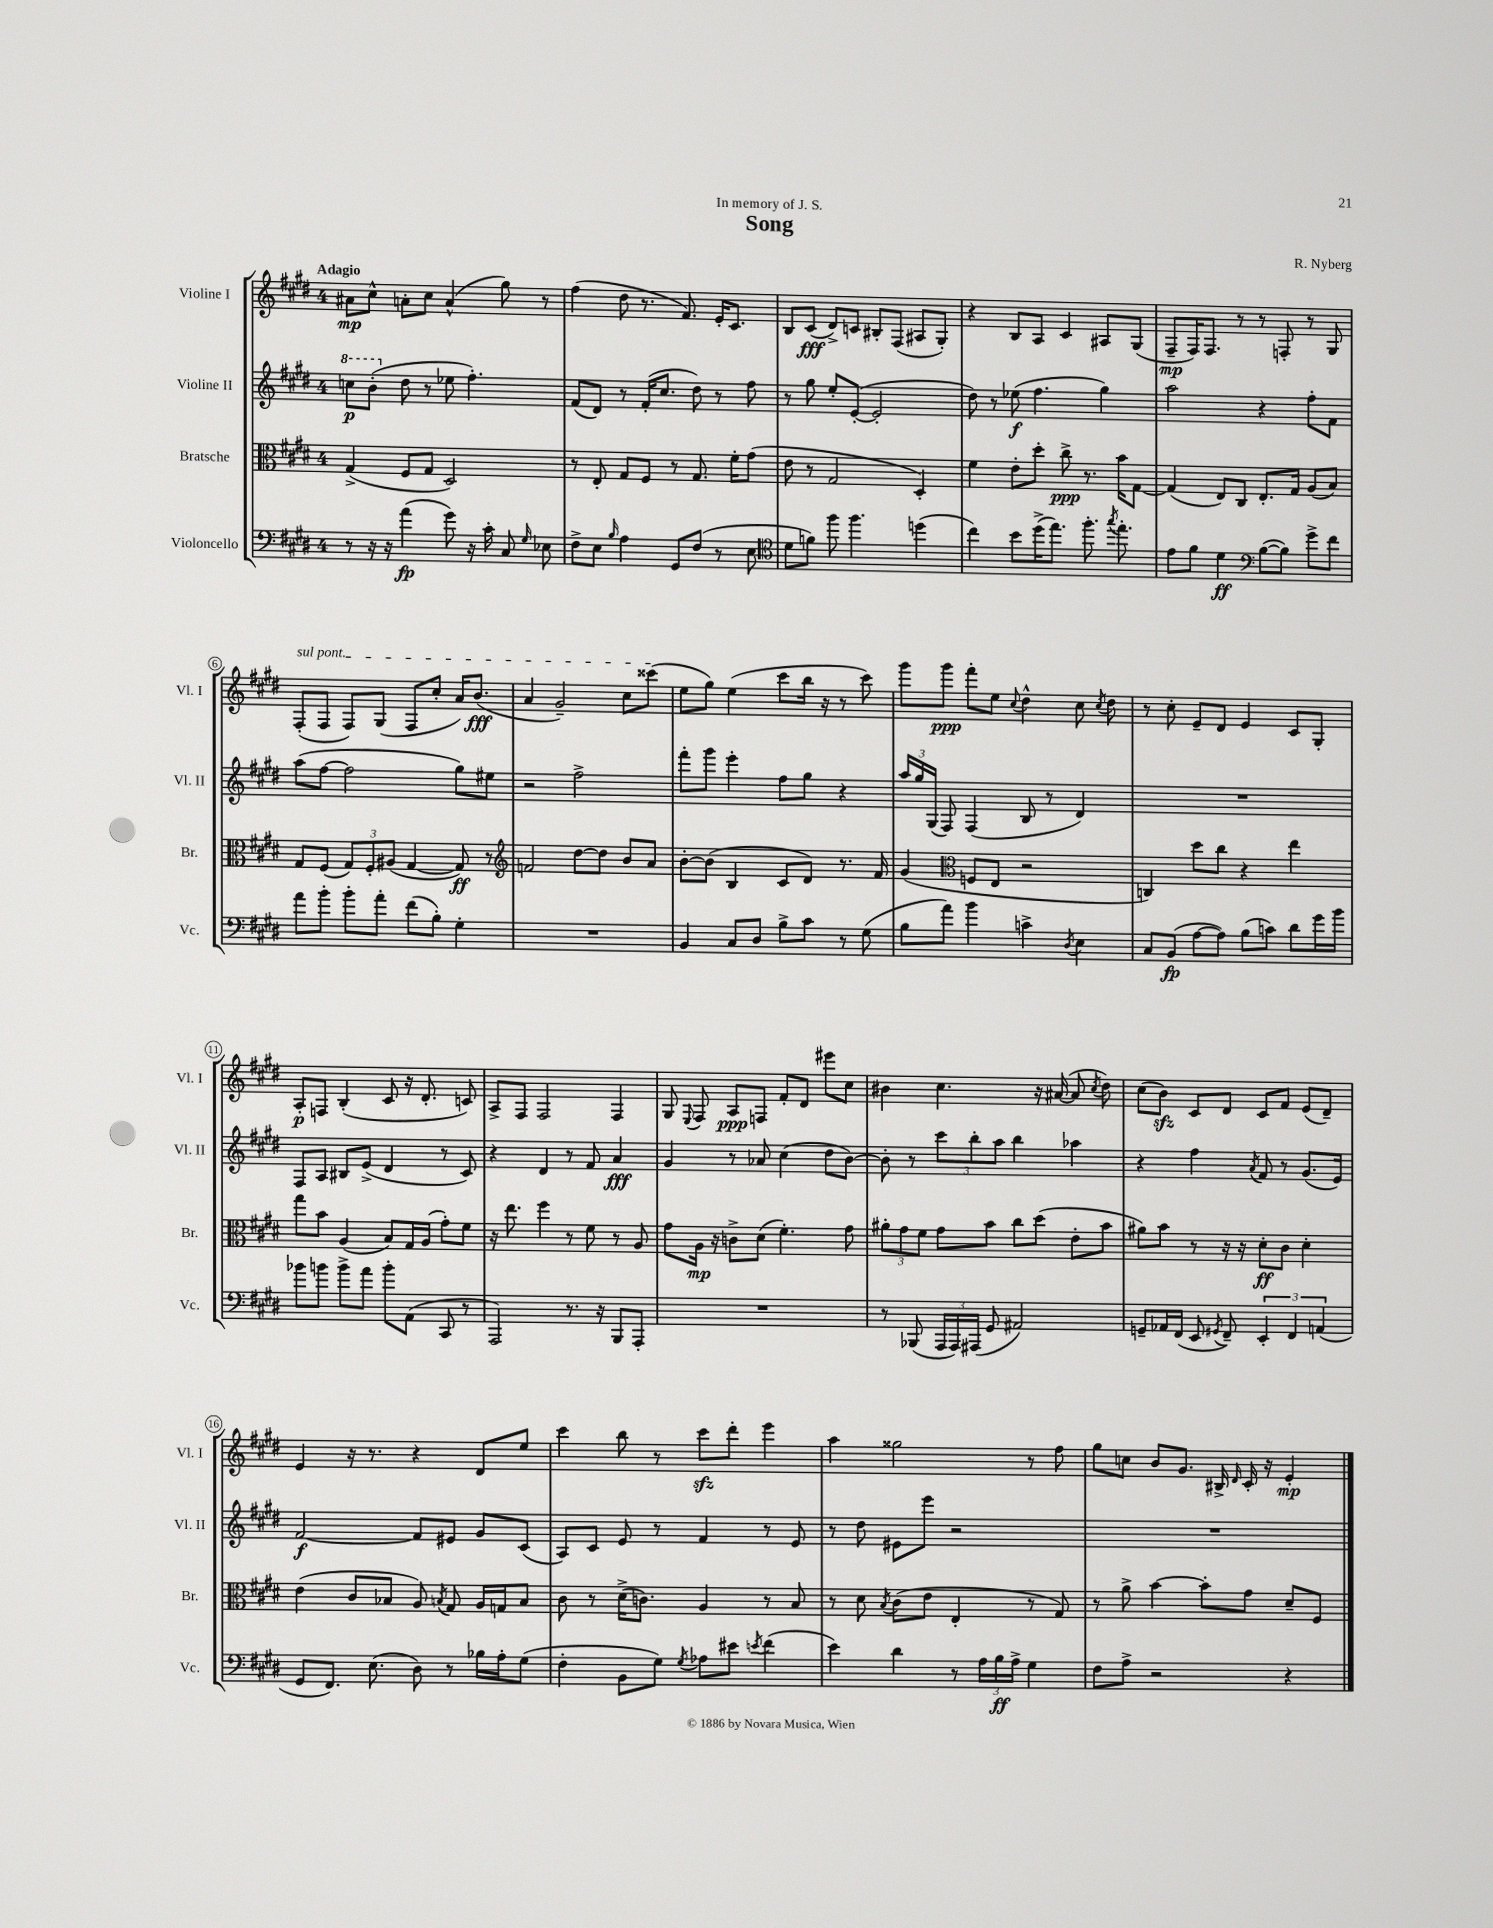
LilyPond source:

\header { title = "Song" composer = "R. Nyberg" dedication = "In memory of J. S." }
<<
\new StaffGroup <<
\new Staff = "s0" \with { instrumentName = "Violine I" shortInstrumentName = "Vl. I" } {
    \clef treble \key e \major \once \override Staff.TimeSignature.style = #'single-digit \time 4/4 \tempo "Adagio"
    \autoBeamOff ais'8[\mp cis''8]-^ a'8[-. cis''8] a'4-^( gis''8) r8 |
    fis''4( dis''8 r8. fis'8.) e'16[-. cis'8.] |
    b8[ cis'8]\fff( dis'8[->) c'8] bis8[-. fis8]( ais8[ gis8]-.) |
    r4 b8[ a8] cis'4 ais8[ gis8]( |
    fis8[--\mp fis16) fis8.] r8 r8 f8-. r8 gis8 |
    \once \override TextSpanner.bound-details.left.text = \markup { \italic "sul pont." } fis8[-.\startTextSpan( fis8] fis8[) gis8]( fis8[ cis''8]-. a'16[) b'8.]\fff( |
    a'4 gis'2--) cis''8[ cisis'''8]\stopTextSpan( |
    e''8[ gis''8]) e''4( cis'''8[ b''16] r16 r8 cis'''8) |
    gis'''8[ gis'''8]\ppp fis'''8[-. e''8] \appoggiatura { cis''8 } dis''4-^ cis''8 \acciaccatura { cis''8 } dis''8 |
    r8 cis''8-. e'8[-- dis'8] e'4 cis'8[ gis8]-. |
    a8[-.\p f8] b4-.( cis'8 r16 dis'8.-. c'8) |
    a8[-> fis8] fis2 fis4 |
    gis8 \appoggiatura { e8 } fis8 a8[\ppp f8] fis'8[-. dis'8] eis'''8[ cis''8] |
    bis'4 cis''4. r16 ais'16~( ais'8 \acciaccatura { cis''8 } dis''8) |
    cis''8[( b'8]\sfz) cis'8[ dis'8] cis'8[ fis'8] e'8[( dis'8]--) |
    e'4 r16 r8. r4 dis'8[ e''8] |
    cis'''4 b''8 r8 cis'''8[\sfz dis'''8]-. e'''4 |
    a''4 gisis''2 r8 fis''8 |
    gis''8[ c''8] b'8[ gis'8.] bis16-> \grace { dis'16 } cis'16-. r16 e'4-.\mp \bar "|." |
}
\new Staff = "s1" \with { instrumentName = "Violine II" shortInstrumentName = "Vl. II" } {
    \clef treble \key e \major \once \override Staff.TimeSignature.style = #'single-digit \time 4/4
    \autoBeamOff \ottava #1 c'''8[\p b''8]-.( \ottava #0 dis''8 r8 ees''8 fis''4.-.) |
    fis'8[( dis'8]) r8 fis'16[-.( cis''8.] dis''8) r8 fis''8 |
    r8 gis''8 e''8[-. e'8]~-.( e'2-. |
    dis''8) r8 ees''8\f( fis''4. gis''4) |
    a''2 r4 fis''8[-. fis'8] |
    a''8[( fis''8]~ fis''2 gis''8[) eis''8] |
    r2 fis''2-> |
    fis'''8[-. gis'''8] e'''4-. fis''8[ gis''8] r4 |
    \tuplet 3/2 { a''16[ gis''16 gis16]( } fis8) fis4( b8 r8 dis'4) |
    R1 |
    fis8[ a8] bis8[ e'8]->( dis'4 r8 cis'8) |
    r4 dis'4 r8 fis'8 a'4\fff |
    gis'4 r8 aes'8 cis''4( dis''8[ b'8]~) |
    b'8-. r8 \tuplet 3/2 { cis'''8[ b''8-. a''8] } b''4 aes''4 |
    r4 fis''4 \acciaccatura { a'8 } fis'8 r8 gis'8.[( e'16]) |
    fis'2~\f fis'8[ eis'8] gis'8[ cis'8]( |
    a8[) cis'8] e'8 r8 fis'4 r8 e'8 |
    r8 dis''8 eis'8[ e'''8] r2 |
    R1 \bar "|." |
}
\new Staff = "s2" \with { instrumentName = "Bratsche" shortInstrumentName = "Br." } {
    \clef alto \key e \major \once \override Staff.TimeSignature.style = #'single-digit \time 4/4
    \autoBeamOff gis4->( fis8[ gis8] dis2) |
    r8 e8-. gis8[ fis8] r8 gis8. fis'16[-. gis'8]( |
    e'8 r8 gis2 dis4-.) |
    fis'4 e'8[-. dis''8]-. cis''8->\ppp r8. b'16[ gis8]~ |
    gis4( e8[) cis8] e8.[-. gis16] a8[( b8]) |
    gis8[ fis8]( \tuplet 3/2 { gis8[) fis8-. ais8]( } gis4~ gis8\ff) r8 |
    \clef treble f'2 dis''8[~ dis''8] b'8[ a'8] |
    b'8[~-. b'8]( b4 cis'8[ dis'8]) r8. fis'16 |
    gis'4( \clef alto f8[ e8] r2 |
    c4) dis''8[ cis''8] r4 e''4 |
    gis''8[ b'8] a4( b8[) gis16 a16]( gis'8[-.) fis'8] |
    r16 e''8. fis''4 r8 fis'8 r8 a8 |
    gis'8[ a16]\mp r16 c'8[-> dis'8]( fis'4.-.) gis'8 |
    \tuplet 3/2 { ais'8[-. gis'8 fis'8] } gis'8[ b'8] cis''8[ dis''8]( e'8[-. b'8] |
    ais'8[) b'8] r8 r16 r16 dis'8[-.\ff cis'8] dis'4-. |
    e'4( cis'8[ bes8] a8) \acciaccatura { b8 } gis8 a16[ g16 b8] |
    cis'8 r8 dis'16[->( c'8.]) a4 r8 b8 |
    r8 dis'8 \acciaccatura { b8 } cis'8[( e'8] e4-. r8 gis8) |
    r8 a'8-> b'4~ b'8[-. gis'8] dis'8[-- fis8] \bar "|." |
}
\new Staff = "s3" \with { instrumentName = "Violoncello" shortInstrumentName = "Vc." } {
    \clef bass \key e \major \once \override Staff.TimeSignature.style = #'single-digit \time 4/4
    \autoBeamOff r8 r16 r16 a'4\fp( gis'8) r16 cis'16-. cis8 \grace { gis16 } ees8 |
    fis8[-> e8] \grace { b16 } a4 gis,8[ fis8]( r8 e8 |
    \clef tenor dis'8[ f'8]) fis''8 fis''4. d''4( |
    cis''4) b'8[ dis''16->( e''8.]) fis''8.-. \acciaccatura { gis''8 } e''8.-. |
    e'8[ fis'8] dis'4\ff \clef bass b8[~( b8]) gis'8[-> fis'8] |
    a'8[ b'8]-. b'8[-. a'8]-. fis'8[( b8]-.) gis4-. |
    R1 |
    b,4 cis8[ dis8] b8[-> cis'8] r8 gis8( |
    b8[ a'8]) b'4 c'4-> \acciaccatura { dis8 } e4 |
    cis8[ b,8]\fp( a8[~ a8]) b8[( c'8]) dis'8[ gis'16 b'16] |
    bes'8[ b'8] b'8[-> a'8] b'8[-. a,8]( cis,8 r8 |
    a,,2) r8. r16 b,,8[ a,,8]-. |
    R1 |
    r8 bes,,8( \tuplet 3/2 { a,,16[ a,,16) ais,,16]( } gis,8 ais,2) |
    g,8[-- aes,16 fis,16]( e,8 \acciaccatura { gis,8 } fis,8--) \tuplet 3/2 { e,4-. fis,4 a,4( } |
    gis,8[ fis,8.]) e8.( dis8) r8 bes16[ a16-. gis8]( |
    fis4-. b,8[ gis8]) \acciaccatura { gis8 } aes8[ eis'8] \acciaccatura { e'8 } fis'4( |
    e'4) dis'4 r8 \tuplet 3/2 { a16[ b16\ff a16]-> } gis4 |
    fis8[ a8]-> r2 r4 \bar "|." |
}
>>
>>
\layout { \context { \Score \override BarNumber.stencil = #(make-stencil-circler 0.1 0.3 ly:text-interface::print) } }
